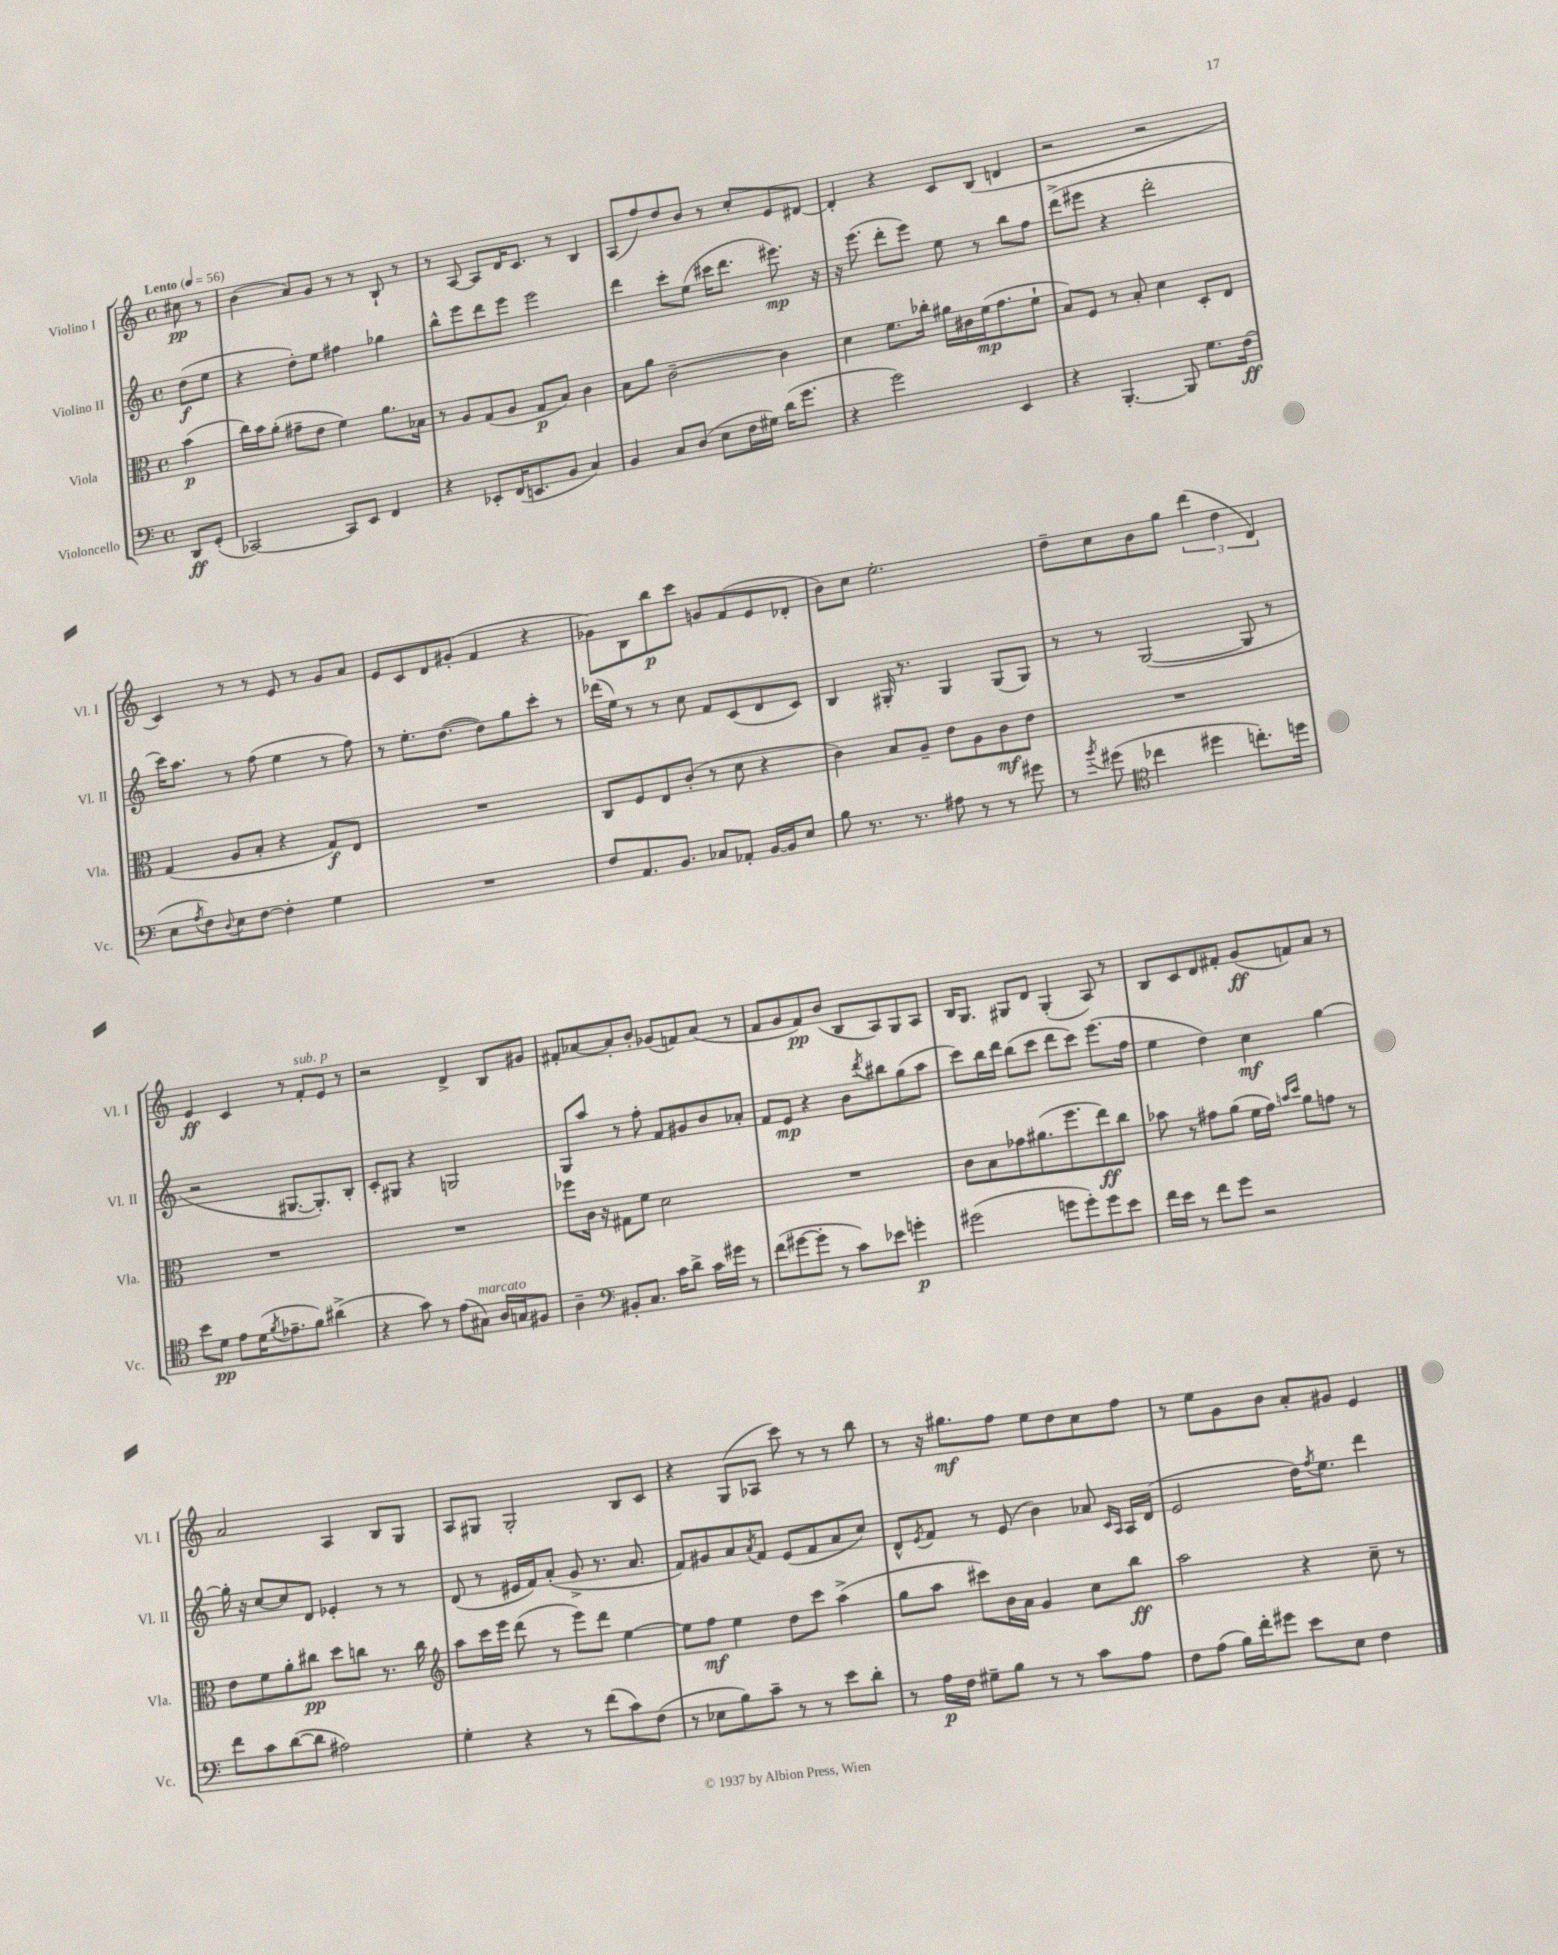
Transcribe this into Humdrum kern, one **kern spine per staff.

**kern	**dynam	**kern	**dynam	**kern	**dynam	**kern	**dynam
*part4	*part4	*part3	*part3	*part2	*part2	*part1	*part1
*staff4	*staff4	*staff3	*staff3	*staff2	*staff2	*staff1	*staff1
*I"Violoncello	*	*I"Viola	*	*I"Violino II	*	*I"Violino I	*
*I'Vc.	*	*I'Vla.	*	*I'Vl. II	*	*I'Vl. I	*
*clefF4	*	*clefC3	*	*clefG2	*	*clefG2	*
*k[]	*	*k[]	*	*k[]	*	*k[]	*
*M4/4	*	*M4/4	*	*M4/4	*	*M4/4	*
*met(c)	*	*met(c)	*	*met(c)	*	*met(c)	*
*MM56	*	*MM56	*	*MM56	*	*MM56	*
=	=	=	=	=	=	=	=
!	!	!	!	!	!	!LO:TX:a:B:t=Lento	!
8DD/L	ff	(4b\	p	(8dd\L	f	8cc#X\	pp
(8GG'/J	.	.	.	8ee\J	.	8r	.
=1	=1	=1	=1	=1	=1	=1	=1
[2CC-X/)	.	16cc\LL)	.	4r	.	(4b\	.
.	.	16b\J	.	.	.	.	.
.	.	(8a'\J	.	.	.	.	.
.	.	8g#X~\L	.	8dd'\L)	.	8a/L)	.
.	.	8e\J	.	8ee\J	.	8g/J	.
8CC-/L]	.	4f\)	.	4ff#X\	.	8r	.
8EE/J	.	.	.	.	.	8r	.
4FF/	.	8.a\L	.	4gg-X\	.	8B`/	.
.	.	.	.	.	.	8r	.
.	.	16B-X\Jk	.	.	.	.	.
=2	=2	=2	=2	=2	=2	=2	=2
4r	.	8r	.	8bb^^\L	.	8r	.
.	.	8A/L	.	8eee\	.	[8A/	.
8EE-X'/L	.	(8G/	.	8ddd\	.	8A/L]	.
(16FF/K	.	8A/J	.	8eee\J	.	16d/K	.
8.EEn/	.	.	.	.	.	8.c/J	.
.	.	8G/L	p	2eee\	.	.	.
8BB/J	.	8B/J)	.	.	.	8r	.
4C/)	.	4c\	.	.	.	4B/	.
=3	=3	=3	=3	=3	=3	=3	=3
4BB/	.	8B\L	.	4ddd\	.	(8A/L	.
.	.	8a\J	.	.	.	8ff/)	.
8C/L	.	[2c~\	.	8ccc'\L	.	8dd/	.
(8D/J	.	.	.	(8ee\J	.	8b/J	.
8E\L	.	.	.	16ccc#X\KL	.	8r	.
.	.	.	.	8.ddd\J	.	.	.
16F\L	.	.	.	.	.	8cc'/L	.
16G#X\JJ)	.	.	.	.	.	.	.
(16d\KL	.	4c\]	.	8.eee#X\)	mp	8e/	.
8.g\J	.	.	.	.	.	.	.
.	.	.	.	.	.	[8d#X/J	.
.	.	.	.	16r	.	.	.
=4	=4	=4	=4	=4	=4	=4	=4
4r	.	4d\	.	16r	.	4d#'/]	.
.	.	.	.	(8.eee\	.	.	.
2g\)	.	8.f\L	.	8ddd'\L	.	4r	.
.	.	.	.	8eee\J)	.	.	.
.	.	16cc-X'\Jk	.	.	.	.	.
.	.	16a#X\LL	.	8ee\	.	8c/L	.
.	.	16c#X\	.	.	.	.	.
.	.	(16f\J	mp	8r	.	(8B/J	.
.	.	8.g\	.	.	.	.	.
4EE/	.	.	.	8bb\L	.	4dn/	.
.	.	8f`\J	.	8ff\J	.	.	.
=5	=5	=5	=5	=5	=5	=5	=5
4r	.	8B/L)	.	(8ddd^\L	.	2r	.
.	.	8F/J	.	8eee#X\J	.	.	.
[4.BBB'/	.	8r	.	4r	.	.	.
.	.	8B'/	.	.	.	.	.
.	.	4d\	.	2ddd'\	.	2r	.
8BBB/]	.	.	.	.	.	.	.
8.G\L	.	8D'/L	.	.	.	.	.
.	.	8E/J	.	.	.	.	.
(16F\Jk	ff	.	.	.	.	.	.
!!LO:LB:g=z
=6	=6	=6	=6	=6	=6	=6	=6
8E\L	.	(4G/	.	16ccc\KL)	.	4c/)	.
.	.	.	.	8.aa\J	.	.	.
8qA/	.	.	.	.	.	.	.
8F\)	.	.	.	.	.	.	.
8qqD/	.	.	.	.	.	.	.
8E\	.	8A/L	.	8r	.	8r	.
[8F\J	.	8B'/J	.	(8ff\	.	8r	.
4F'\]	.	4r	.	4ee\	.	8e/	.
.	.	.	.	.	.	8r	.
4G\	.	8G/L)	f	8r	.	8g/L	.
.	.	8E/J	.	8ff\)	.	8a/J	.
=7	=7	=7	=7	=7	=7	=7	=7
1r	.	1r	.	8r	.	8e/L	.
.	.	.	.	8.ee'\L	.	8c/	.
.	.	.	.	.	.	8d/	.
.	.	.	.	([8.dd\J	.	.	.
.	.	.	.	.	.	(8g#X'/J	.
.	.	.	.	8dd\L])	.	4f/	.
.	.	.	.	8gg\	.	.	.
.	.	.	.	8ccc'\J	.	4r	.
.	.	.	.	8r	.	.	.
=8	=8	=8	=8	=8	=8	=8	=8
8F/L	.	8C/L	.	(16ddd-X\LL	.	8g-X\L)	.
.	.	.	.	16ee\JJ)	.	.	.
8.AA/	.	8F/	.	8r	.	8B\	.
.	.	8E/	.	8r	.	8bb\	p
8.BB/J	.	.	.	.	.	.	.
.	.	(8c'/J	.	8cc\	.	8ccc\J	.
8C-X/L	.	8r	.	8f/L	.	8gn/L	.
8AA-X'/J	.	8d\	.	(8c/	.	(8f/	.
[16BB/LL	.	4r	.	8d/	.	8e/	.
16BB/J]	.	.	.	.	.	.	.
8E/J	.	.	.	8c/J)	.	8d-X'/J	.
=9	=9	=9	=9	=9	=9	=9	=9
8B\	.	4c\)	.	4B/	.	8b\L)	.
8.r	.	.	.	.	.	8cc\J	.
.	.	8B/L	.	16G#X'/	.	2.ee'\	.
8.r	.	.	.	8.r	.	.	.
.	.	8A~/J	.	.	.	.	.
8A#X\	.	8e\L	.	4G#/	.	.	.
8r	.	8A\	.	.	.	.	.
8r	.	8c\	mf	(8G#/L	.	.	.
8g#X\	.	8e\J	.	8G#/J)	.	.	.
=10	=10	=10	=10	=10	=10	=10	=10
8r	.	1r	.	8r	.	8dd~\L	.
8qb/	.	.	.	.	.	.	.
(8g#X\	.	.	.	8r	.	8cc\	.
*clefC4	*	*	*	*	*	*	*
4cc-X\	.	.	.	([2G/	.	8b\	.
.	.	.	.	.	.	8gg\J	.
4dd#X\	.	.	.	.	.	(6ddd\	.
.	.	.	.	.	.	6dd\	.
8.ccn'\L)	.	.	.	8G/]	.	.	.
.	.	.	.	.	.	6d/)	.
.	.	.	.	8r	.	.	.
16ddn\Jk	.	.	.	.	.	.	.
!!LO:LB:g=z
=11	=11	=11	=11	=11	=11	=11	=11
8b\L	.	1r	.	2r	.	4e/	ff
8d\J	pp	.	.	.	.	.	.
8e\L	.	.	.	.	.	4c/	.
(16d\K	.	.	.	.	.	.	.
8qf/	.	.	.	.	.	.	.
8.e-X~\	.	.	.	.	.	.	.
.	.	.	.	[8.G#X/L	.	8r	.
!	!	!	!	!	!	!LO:TX:a:i:t=sub. p	!
8f\J)	.	.	.	.	.	8f'/L	.
.	.	.	.	8.G#'/])	.	.	.
(4a#X^\	.	.	.	.	.	8e/J	.
.	.	.	.	8B'/J	.	8r	.
=12	=12	=12	=12	=12	=12	=12	=12
4r	.	1r	.	8c'/L	.	2r	.
.	.	.	.	8G#X/J	.	.	.
8g\)	.	.	.	4r	.	.	.
8r	.	.	.	.	.	.	.
(8e\L	.	.	.	2Gn/	.	4d^/	.
!LO:TX:a:i:t=marcato	!	!	!	!	!	!	!
8G#X\J)	.	.	.	.	.	.	.
16A/LL	.	.	.	.	.	8B/L	.
16Gn/J	.	.	.	.	.	.	.
8F#X/J	.	.	.	.	.	8g#X/J	.
=13	=13	=13	=13	=13	=13	=13	=13
4A~\	.	8ff-X\L	.	8G/L	.	8f#X'/L	.
.	.	16c\Jk	.	8aa/J	.	[8a-X/	.
.	.	16r	.	.	.	.	.
*clefF4	*	*	*	*	*	*	*
8BB#X'/L	.	8G#X\L	.	8r	.	8a-'/]	.
8.C/J	.	8f\J	.	8ff'\	.	8b'/J	.
.	.	2d\	.	8f/L	.	(8g-X/L	.
16c\KL	.	.	.	.	.	.	.
8d^\J	.	.	.	8g#X/	.	8fn/)	.
16c\LL	.	.	.	8b/	.	(8a-/J	.
16g#X\JJ	.	.	.	.	.	.	.
8r	.	.	.	8a-X'/J	.	8r	.
=14	=14	=14	=14	=14	=14	=14	=14
(8f\L	.	1r	.	8f/L	.	8f/L	.
[8g#X\	.	.	.	8e/J	mp	8g/	.
8g#'\J]	.	.	.	4r	.	8f/)	pp
8r	.	.	.	.	.	(8b/J	.
8c\L)	.	.	.	8b\L	.	8B/L	.
.	.	.	.	8qddd/	.	.	.
8e-X\J	.	.	.	8bb#X\	.	8A/)	.
4gn'\	p	.	.	(8gg\	.	8G/	.
.	.	.	.	8aa\J	.	8A/J	.
=15	=15	=15	=15	=15	=15	=15	=15
(2g#X\	.	8c\L	.	8ccc\L)	.	16B/KL	.
.	.	.	.	.	.	8.G/J	.
.	.	8B\	.	16bb\L	.	.	.
.	.	.	.	16ddd\JJ	.	.	.
.	.	8g-X\	.	(8bb\L	.	8G#X/L	.
.	.	(8.a#X\	.	8ccc\J	.	8d/J	.
8gn\L	.	.	.	8ddd\L	.	(4G#'/	.
.	.	8.ff\	.	.	.	.	.
8g'\)	.	.	.	8ccc\J)	.	.	.
8g\	.	8ee\)	ff	(8.eee\L	.	8A/)	.
8e\J	.	8cc\J	.	.	.	8r	.
.	.	.	.	16ff\Jk	.	.	.
=16	=16	=16	=16	=16	=16	=16	=16
16f\LL	.	8b-X\	.	4ee\	.	8B/L	.
16e\JJ	.	.	.	.	.	.	.
8r	.	8r	.	.	.	8c/	.
8f\L	.	8g#X\L	.	4dd\)	.	8d/	.
8g\J	.	(8a\J	.	.	.	8f#X'/J	.
2r	.	16f\LL	.	4cc\	mf	(8g/L	ff
.	.	16g#\JJ)	.	.	.	.	.
.	.	16qqbn/LL	.	.	.	.	.
.	.	16qqdd/JJ	.	.	.	.	.
.	.	8a\L	.	.	.	8fn/)	.
.	.	8gn\J	.	[4gg\	.	8a/J	.
.	.	8r	.	.	.	8r	.
!!LO:LB:g=z
=17	=17	=17	=17	=17	=17	=17	=17
8f\L	.	8e\L	.	16gg'\]	.	2a/	.
.	.	.	.	16r	.	.	.
8c\	.	8f\	.	[8cc/L	.	.	.
([8d\	.	8a'\	.	8cc/]	.	.	.
8d\J]	.	8cc#X\J	pp	8d/J	.	.	.
2A#X\)	.	8dd\L	.	4e-X'/	.	4A/	.
.	.	8ccn\J	.	.	.	.	.
.	.	8.r	.	8r	.	8B/L	.
.	.	.	.	8r	.	8G/J	.
.	.	16cc\	.	.	.	.	.
=18	=18	=18	=18	=18	=18	=18	=18
*	*	*clefG2	*	*	*	*	*
4G'\	.	8aa\L	.	(8d/	.	8A/L	.
.	.	16ccc\L	.	8r	.	8G#X/J	.
.	.	16eee\JJ	.	.	.	.	.
4r	.	(8ddd\	.	16e#X/LL	.	2G#'/	.
.	.	.	.	16f/J)	.	.	.
.	.	8r	.	(8a'/J	.	.	.
8r	.	8eee\L)	.	8g^/	.	.	.
(8f\L	.	8ddd\J	.	8.r	.	.	.
8c\)	.	[4ee\	.	.	.	8B/L	.
.	.	.	.	8.a/	.	.	.
(8F\J	.	.	.	.	.	8c/J	.
=19	=19	=19	=19	=19	=19	=19	=19
8r	.	8ee\L]	.	8f/L)	.	4r	.
8E-X\L	.	8ff\J	mf	8g#X/	.	.	.
8B\)	.	4ee\	.	8a/	.	(8G/L	.
.	.	.	.	8qa/	.	.	.
8c~\J	.	.	.	8f/J	.	8A-X/J	.
8r	.	8dd\L	.	(8e/L	.	8ccc\)	.
8r	.	8ccc\J	.	8f/	.	8r	.
8e\L	.	(4aa^\	.	8a/	.	8r	.
8d'\J	.	.	.	8cc/J)	.	8bb\	.
=20	=20	=20	=20	=20	=20	=20	=20
8r	.	8gg\L	.	8d^^/L	.	8r	.
.	.	.	.	8qe/	.	.	.
16A\LL	p	8aa\J	.	8f/J	.	16r	.
16F\JJ	.	.	.	.	.	8.gg#X\L	mf
8G#X~\L	.	8ccc#X\L)	.	8r	.	.	.
8B\J	.	16b\L	.	(8e/	.	8ff\J	.
.	.	16a\JJ	.	.	.	.	.
8r	.	4g/	.	4b\)	.	8ee\L	.
8r	.	.	.	.	.	8dd\	.
8c\L	.	8cc\L	.	8a-X/	.	8cc\	.
.	.	.	.	16qqc/LL	.	.	.
.	.	.	.	16qqA/JJ	.	.	.
8A\J	.	8bb\J	ff	16A/LL	.	8ff\J	.
.	.	.	.	(16d/JJ	.	.	.
=21	=21	=21	=21	=21	=21	=21	=21
8F\L	.	2aa\	.	2e/	.	8r	.
(8A\J	.	.	.	.	.	8ee\L	.
16B\LL)	.	.	.	.	.	8g\	.
16f'\J	.	.	.	.	.	.	.
8g#X\J	.	.	.	.	.	8b\J	.
8e\L	.	4r	.	16dd\KL)	.	8a'/L	.
.	.	.	.	8qff/	.	.	.
.	.	.	.	8.ee\J	.	.	.
8E\J	.	.	.	.	.	8g#X/J	.
4F\	.	8cc~\	.	4ddd\	.	4e/	.
.	.	8r	.	.	.	.	.
==	==	==	==	==	==	==	==
*-	*-	*-	*-	*-	*-	*-	*-
